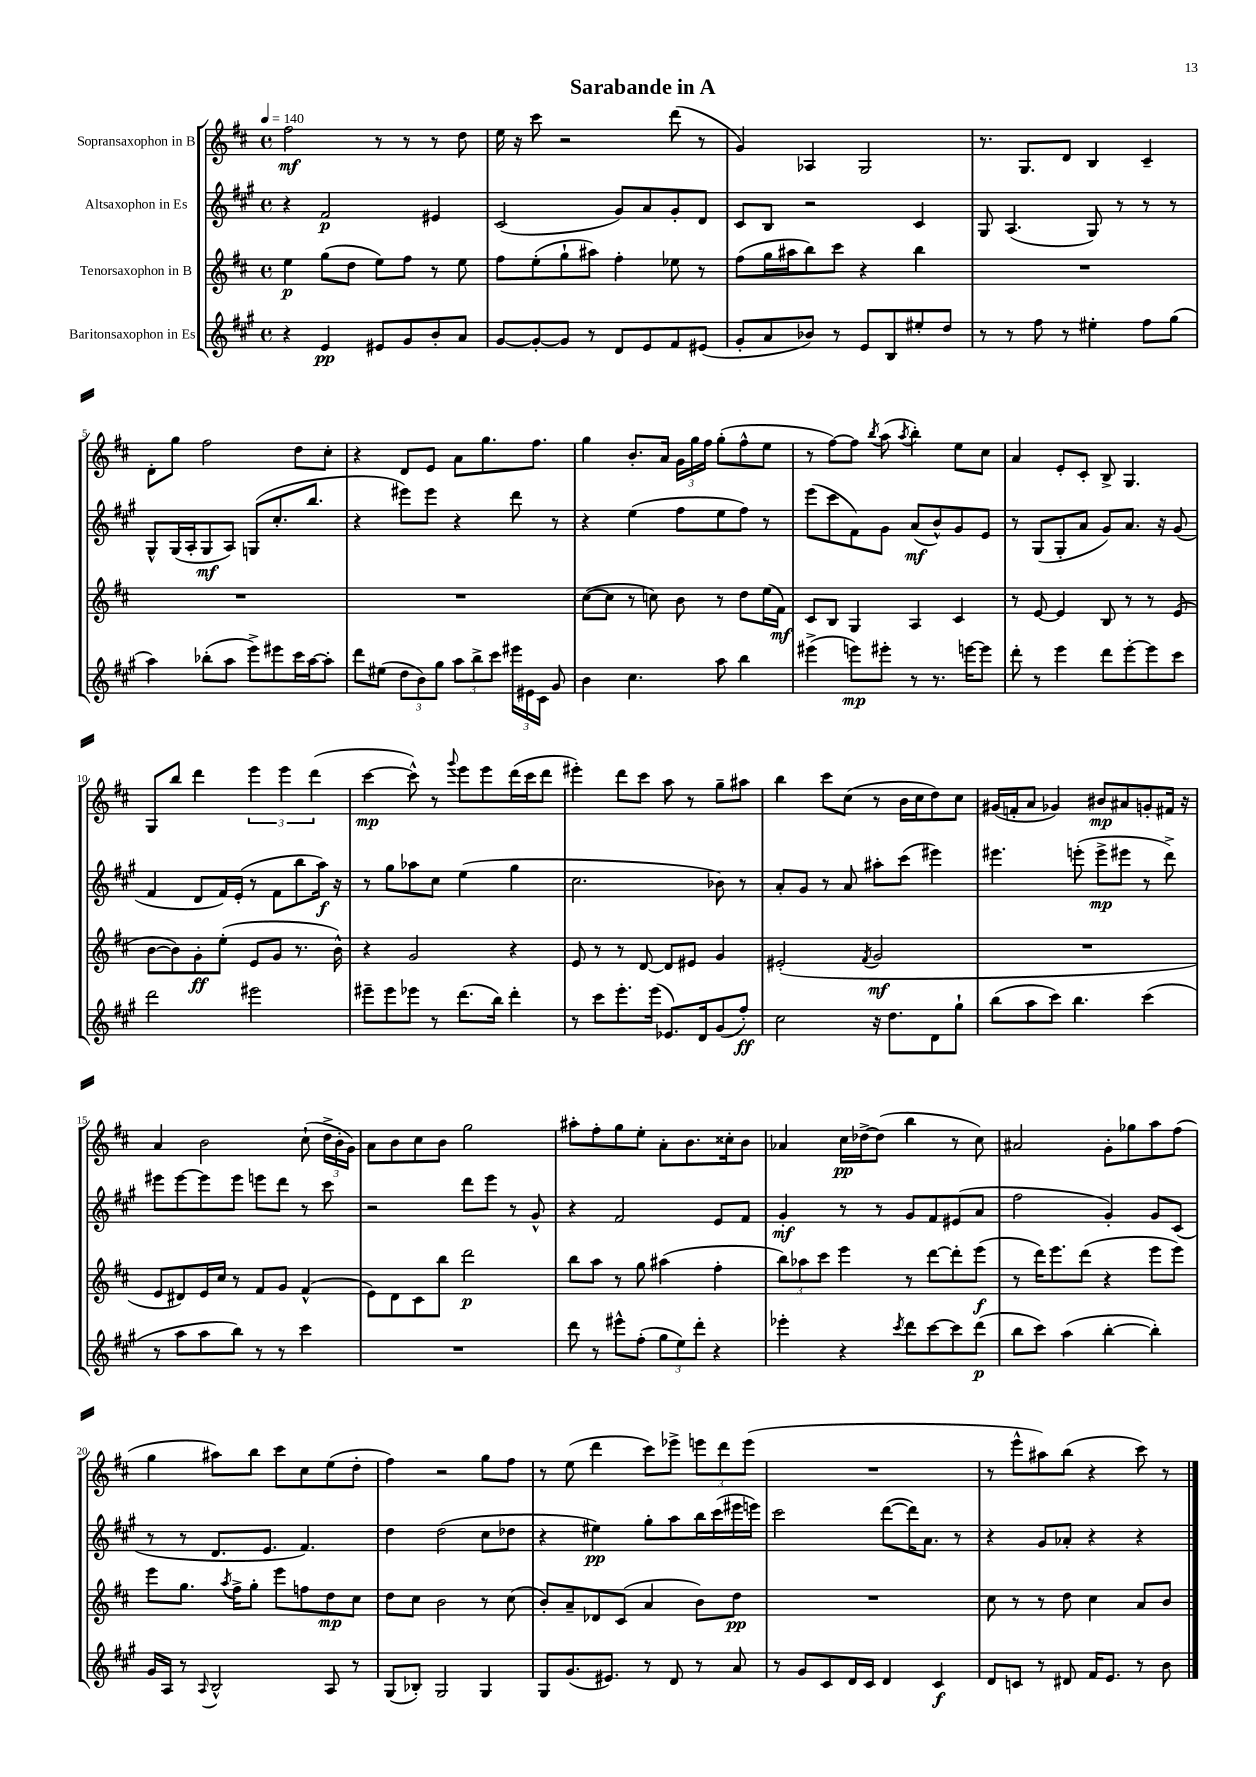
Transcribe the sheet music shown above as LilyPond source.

\header { title = "Sarabande in A" }
<<
\new StaffGroup <<
\new Staff = "s0" \with { instrumentName = "Sopransaxophon in B" } {
    \clef treble \key d \major \defaultTimeSignature \time 4/4 \tempo 4 = 140
    \autoBeamOff fis''2\mf r8 r8 r8 d''8 |
    e''16 r16 cis'''8 r2 d'''8( r8 |
    g'4) aes4 g2 |
    r8. g8.[ d'8] b4 cis'4-- |
    d'8[-. g''8] fis''2 d''8[ cis''8]-. |
    r4 d'8[ e'8] a'8[ g''8. fis''8.] |
    g''4 b'8.[-. a'16] \tuplet 3/2 { g'16[ g''16 fis''16] } g''8[-.( fis''8-^ e''8] |
    r8 fis''8[~) fis''8] \acciaccatura { b''8 } a''8( \acciaccatura { a''8 } b''4-.) e''8[ cis''8] |
    a'4 e'8[-. cis'8]-. b8-> g4. |
    g8[ b''8] d'''4 \tuplet 3/2 { e'''4 e'''4 d'''4( } |
    cis'''4~\mp cis'''8-^) r8 \appoggiatura { g'''8 } e'''8[ e'''8 d'''16( cis'''16 d'''8] |
    eis'''4-.) d'''8[ cis'''8] a''8 r8 g''8[-- ais''8] |
    b''4 cis'''8[ cis''8]( r8 b'16[ cis''16 d''8) cis''8] |
    gis'16[( f'16-. a'8] ges'4) bis'8[\mp ais'8 g'8-. fis'16] r16 |
    a'4 b'2 cis''8-!( \tuplet 3/2 { d''16[-> b'16-. g'16]) } |
    a'8[ b'8 cis''8 b'8] g''2 |
    ais''8[-. fis''8-. g''8 e''8]-. a'8[-. b'8. cisis''16-. b'8] |
    aes'4 cis''16[\pp des''16~-> des''8]( b''4 r8 cis''8) |
    ais'2 g'8[-. ges''8 a''8 fis''8]( |
    g''4 ais''8[) b''8] cis'''8[ cis''8 e''8( d''8]-. |
    fis''4) r2 g''8[ fis''8] |
    r8 e''8( d'''4 cis'''8[) ees'''8]-> \tuplet 3/2 { e'''8[ d'''8 e'''8]( } |
    R1 |
    r8 e'''8[-^ ais''8) b''8]( r4 cis'''8) r8 \bar "|." |
}
\new Staff = "s1" \with { instrumentName = "Altsaxophon in Es" } {
    \clef treble \key a \major \defaultTimeSignature \time 4/4
    \autoBeamOff r4 fis'2\p eis'4 |
    cis'2( gis'8[) a'8 gis'8-. d'8] |
    cis'8[ b8] r2 cis'4 |
    gis8 a4.( gis8) r8 r8 r8 |
    gis8[-^ gis16( a16-. gis8\mf a8]) g8[( cis''8.-. b''8.] |
    r4 eis'''8[) eis'''8] r4 d'''8 r8 |
    r4 e''4( fis''8[ e''8 fis''8]) r8 |
    e'''8[( cis'''8 fis'8) gis'8] a'8[\mf( b'8-^) gis'8 e'8] |
    r8 gis8[( gis8-. a'8] gis'8[) a'8.] r16 gis'8( |
    fis'4 d'8[ fis'16) e'16]-.( r8 fis'8[ b''8 a''16]\f) r16 |
    r8 gis''8[ aes''8 cis''8] e''4( gis''4 |
    cis''2. bes'8) r8 |
    a'8[-. gis'8] r8 a'8 ais''8[-. cis'''8]( eis'''4) |
    eis'''4. e'''8-.( e'''8[->\mp eis'''8] r8 d'''8->) |
    eis'''8[ eis'''8~ eis'''8 eis'''8] e'''8[ d'''8] r8 cis'''8 |
    r2 d'''8[ e'''8] r8 gis'8-^ |
    r4 fis'2 e'8[ fis'8] |
    gis'4-.\mf r8 r8 gis'8[ fis'8 eis'8( a'8] |
    fis''2 gis'4-.) gis'8[ cis'8]( |
    r8 r8 d'8.[ e'8.] fis'4.) |
    d''4 d''2( cis''8[ des''8] |
    r4 eis''4\pp) gis''8[-. a''8 b''16 cis'''16( eis'''16 e'''16]) |
    cis'''2 d'''8[~( d'''16) a'8.] r8 |
    r4 gis'8[ aes'8]-. r4 r4 \bar "|." |
}
\new Staff = "s2" \with { instrumentName = "Tenorsaxophon in B" } {
    \clef treble \key d \major \defaultTimeSignature \time 4/4
    \autoBeamOff e''4\p g''8[( d''8] e''8[) fis''8] r8 e''8 |
    fis''8[ e''8-.( g''8-! ais''8]) fis''4-. ees''8 r8 |
    fis''8[( g''16 ais''16 b''8) cis'''8] r4 b''4 |
    R1 |
    R1 |
    R1 |
    cis''8[~( cis''8] r8 c''8) b'8 r8 d''8[ e''16( fis'16]\mf) |
    cis'8[ b8] g4 a4 cis'4 |
    r8 e'8~ e'4 b8 r8 r8 e'8( |
    b'8[~ b'8) g'8-.\ff e''8]-.( e'8[ g'8] r8. b'16-^) |
    r4 g'2 r4 |
    e'8 r8 r8 d'8~ d'8[ eis'8] g'4 |
    eis'2-.( \acciaccatura { fis'8 } g'2\mf |
    R1 |
    e'8[ dis'8) e'16 cis''16] r8 fis'8[ g'8] fis'4-^( |
    e'8[) d'8 cis'8 b''8] d'''2\p |
    b''8[ a''8] r8 g''8 ais''4( fis''4-. |
    \tuplet 3/2 { b''8[) aes''8 cis'''8] } e'''4 r8 d'''8[~ d'''8-. e'''8]\f( |
    r8 d'''16[) e'''8. d'''8]( r4 e'''8[ e'''8]) |
    e'''8[ g''8.] \acciaccatura { a''8 } fis''16[-> g''8]-. e'''8[ f''8 d''8\mp cis''8] |
    d''8[ cis''8] b'2 r8 cis''8( |
    b'8[-.) a'8-- des'8 cis'8]( a'4 b'8[) d''8]\pp |
    R1 |
    cis''8 r8 r8 d''8 cis''4 a'8[ b'8] \bar "|." |
}
\new Staff = "s3" \with { instrumentName = "Baritonsaxophon in Es" } {
    \clef treble \key a \major \defaultTimeSignature \time 4/4
    \autoBeamOff r4 e'4\pp eis'8[ gis'8 b'8-. a'8] |
    gis'8[~ gis'8~-. gis'8] r8 d'8[ e'8 fis'8 eis'8]( |
    gis'8[-. a'8 bes'8]) r8 e'8[ b8 eis''8-. d''8] |
    r8 r8 fis''8 r8 eis''4-. fis''8[ gis''8]( |
    a''4) bes''8[-.( a''8] e'''8[->) eis'''8 cis'''16 a''16~ a''8]-. |
    d'''8[ eis''8]( \tuplet 3/2 { d''8[ b'8) gis''8] } \tuplet 3/2 { a''8[ b''8-> cis'''8] } \tuplet 3/2 { eis'''16[ eis'16 cis'16] } gis'8 |
    b'4 cis''4. a''8 b''4 |
    eis'''4->( e'''8[\mp) eis'''8]-. r8 r8. e'''16[~ e'''8] |
    d'''8-. r8 e'''4 d'''8[ e'''8~-. e'''8 cis'''8] |
    d'''2 eis'''2 |
    eis'''8[-- eis'''8 ees'''8] r8 d'''8.[( b''16]) d'''4-. |
    r8 cis'''8[ e'''8.-. e'''16]( ees'8.[) d'16 gis'8( fis''8]-.\ff) |
    cis''2 r16 d''8.[ d'8 gis''8]-! |
    b''8[( a''8 cis'''8]) b''4. cis'''4( |
    r8 a''8[ a''8 b''8]) r8 r8 cis'''4 |
    R1 |
    d'''8 r8 eis'''8[-^ fis''8]-.( \tuplet 3/2 { gis''8[ e''8) d'''8]-. } r4 |
    ees'''4-. r4 \acciaccatura { cis'''8 } d'''8[ cis'''8~ cis'''8 d'''8]\p( |
    b''8[ cis'''8]) a''4( b''4~-. b''4-.) |
    gis'16[ a16] r8 \appoggiatura { a8 } b2-^ a8 r8 |
    gis8[( bes8]-.) gis2 gis4 |
    gis8[ gis'8.( eis'8.]) r8 d'8 r8 a'8 |
    r8 gis'8[ cis'8 d'16 cis'16] d'4 cis'4\f |
    d'8[ c'8] r8 dis'8 fis'16[ e'8.] r8 b'8 \bar "|." |
}
>>
>>
